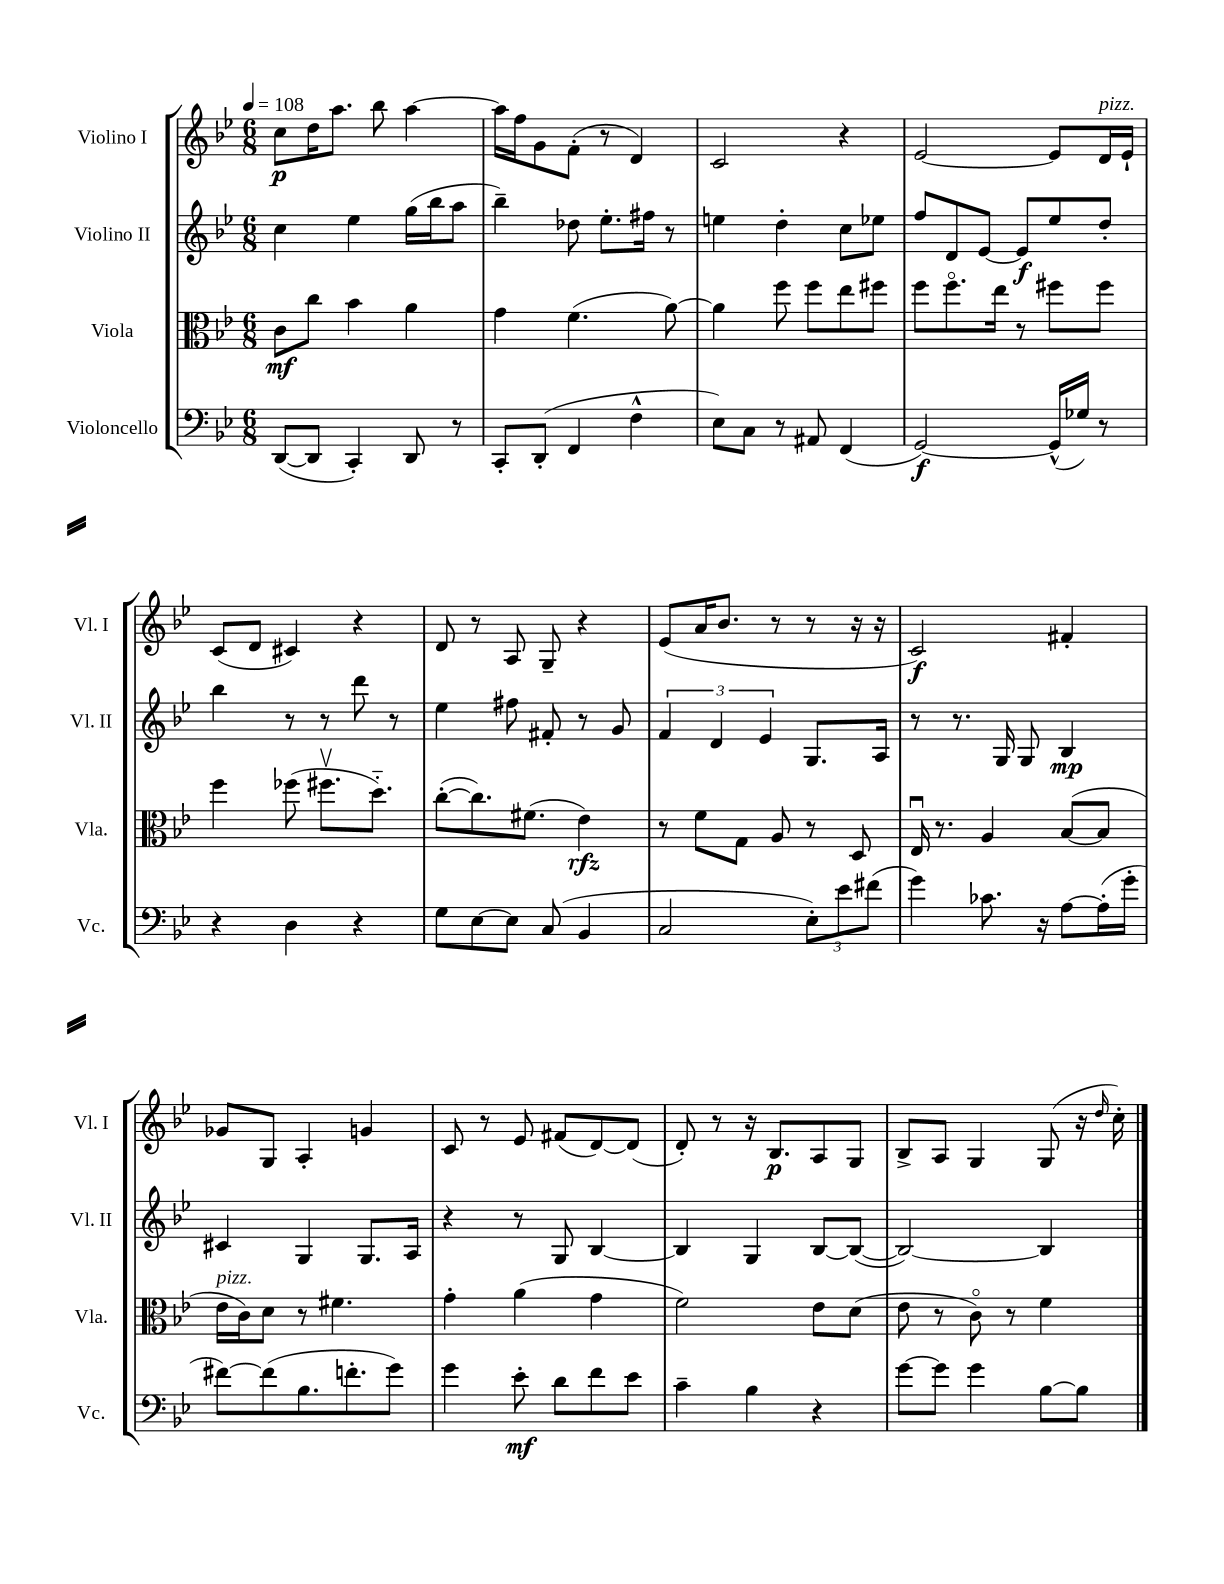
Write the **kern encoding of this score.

**kern	**kern	**kern	**kern
*staff4	*staff3	*staff2	*staff1
*clefF4	*clefC3	*clefG2	*clefG2
*k[b-e-]	*k[b-e-]	*k[b-e-]	*k[b-e-]
*M6/8	*M6/8	*M6/8	*M6/8
*MM108	*MM108	*MM108	*MM108
([8DD/L	8c\L	4cc\	8cc\L
8DD/]J	8cc\J	.	16dd\K
.	.	.	8.aa\J
4CC'/)	4b-\	4ee-\	.
.	.	.	8bb-\
8DD/	4a\	(16gg\LL	[4aa\
.	.	16bb-\J	.
8r	.	8aa\J	.
=	=	=	=
8CC'/L	4g\	4bb-~\)	16aa\]LL
.	.	.	16ff\J
(8DD'/J	.	.	8g\
4FF/	(4.f\	8dd-\	(8f'\J
.	.	8.ee-'\L	8r
4F^^\	.	.	4d/)
.	.	16ff#\Jk	.
.	[8a\)	8r	.
=	=	=	=
8E-\L)	4a\]	4ee\	2c/
8C\J	.	.	.
8r	8ff\	4dd'\	.
8AA#/	8ff\L	.	.
(4FF/	8ee-\	8cc\L	4r
.	8ff#\J	8ee-\J	.
=	=	=	=
[2GG/)	8ff\L	8ff/L	[2e-/
.	8.ffo\	8d/	.
.	.	[8e-/J	.
.	16ee-\Jk	.	.
.	8r	8e-/]L	.
(16GG^^/]LL	8ff#\L	8ee-/	8e-/]L
16G-/JJ)	.	.	.
8r	8ff#\J	8dd'/J	16d/L
.	.	.	16e-`/JJ
=	=	=	=
4r	4ff\	4bb-\	(8c/L
.	.	.	8d/J
4D\	(8ff-\	8r	4c#/)
.	8.ff#v\L	8r	.
4r	.	8ddd\	4r
.	8.dd'~\J)	.	.
.	.	8r	.
=	=	=	=
8G\L	([8cc'\L	4ee-\	8d/
[8E-\	8.cc\])	.	8r
8E-\]J	.	8ff#\	8A/
.	(8.f#\J	.	.
(8C/	.	8f#'/	8G~/
4BB-/	4e-\)	8r	4r
.	.	8g/	.
=	=	=	=
2C/	8r	6f/	(8e-/L
.	8f\L	.	16a/K
.	.	6d/	.
.	.	.	8.b-/J
.	8G\J	.	.
.	.	6e-/	.
.	8A/	.	8r
12E-'\L)	8r	8.G/L	8r
12e-\	.	.	.
.	8D/	.	16r
(12f#\J	.	.	.
.	.	16A/Jk	16r
=	=	=	=
4g\)	16E-u/	8r	2c/)
.	8.r	.	.
.	.	8.r	.
8.c-\	4A/	.	.
.	.	16G/	.
.	.	8G/	.
16r	.	.	.
[8A\L	([8B-/L	4B-/	4f#'/
(16A'\]L	8B-/]J	.	.
16g'\JJ	.	.	.
=	=	=	=
[8f#\L)	16e-\LL	4c#/	8g-/L
.	16c\J)	.	.
(8f#\]	8d\J	.	8G/J
8.B-\	8r	4G/	4A'/
.	4.f#\	.	.
8.f'\	.	.	.
.	.	8.G/L	4g/
8g\J)	.	.	.
.	.	16A/Jk	.
=	=	=	=
4g\	4g'\	4r	8c/
.	.	.	8r
8e-'\	(4a\	8r	8e-/
8d\L	.	8G/	(8f#/L
8f\	4g\	[4B-/	[8d/)
8e-\J	.	.	(8d/]J
=	=	=	=
4c~\	2f\)	4B-/]	8d'/)
.	.	.	8r
4B-\	.	4G/	16r
.	.	.	8.B-/L
4r	8e-\L	[8B-/L	8A/
.	(8d\J	(8B-/_J	8G/J
=	=	=	=
[8g\L	8e-\	2B-/_)	8B-^/L
8g\]J	8r	.	8A/J
4g\	8co\)	.	4G/
.	8r	.	.
[8B-\L	4f\	4B-/]	(8G/
8B-\]J	.	.	16r
.	.	.	16qqdd/
.	.	.	16cc'\)
==	==	==	==
*-	*-	*-	*-
